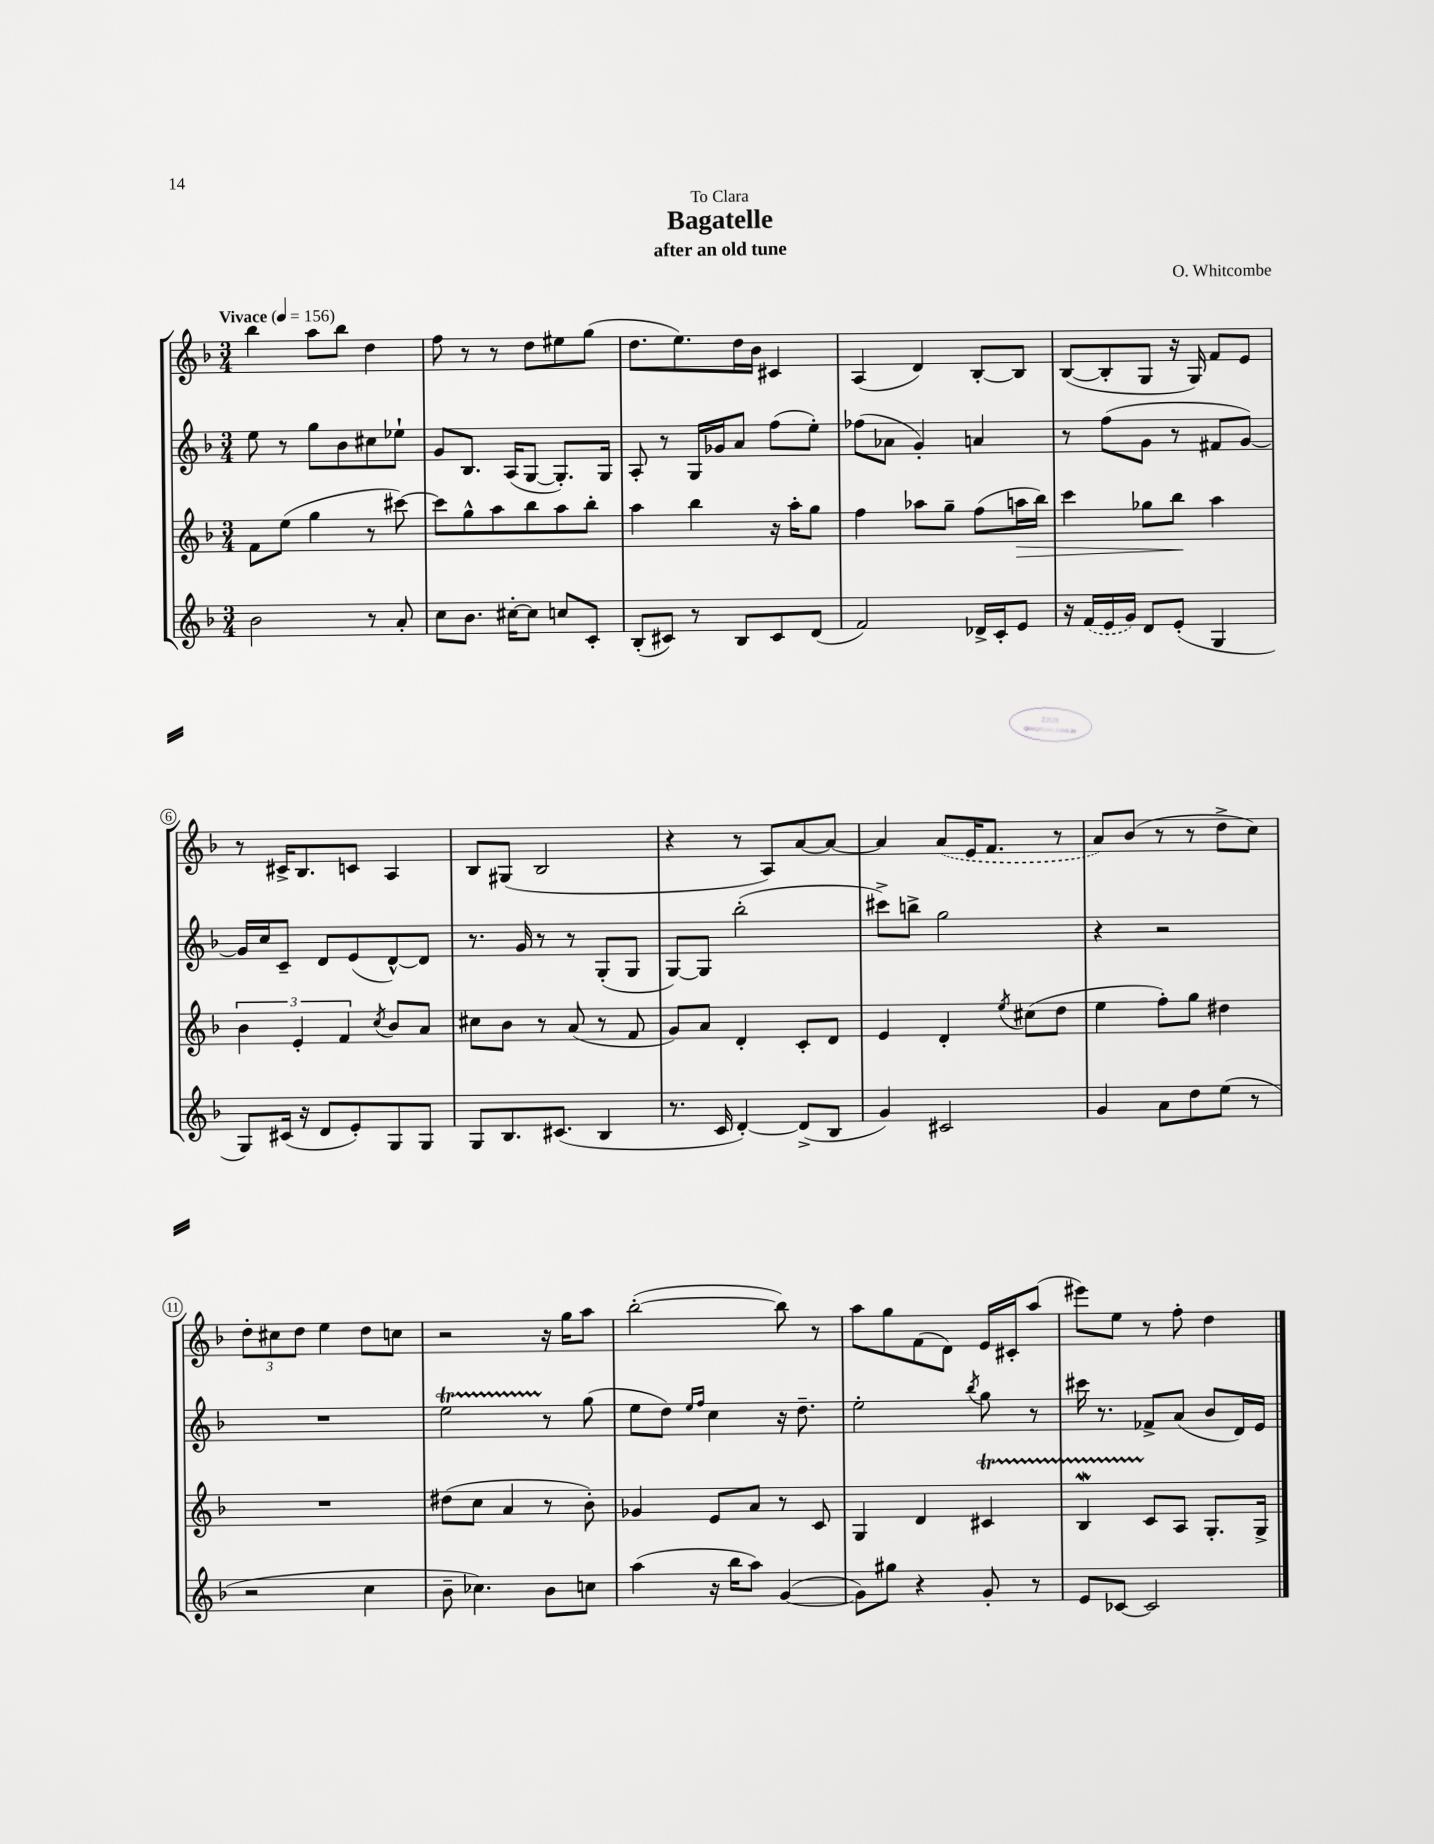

**kern	**kern	**dynam	**kern	**kern
*part4	*part3	*part3	*part2	*part1
*staff4	*staff3	*staff3	*staff2	*staff1
*clefG2	*clefG2	*	*clefG2	*clefG2
*k[b-]	*k[b-]	*	*k[b-]	*k[b-]
*M3/4	*M3/4	*	*M3/4	*M3/4
*MM156	*MM156	*	*MM156	*MM156
=1	=1	=1	=1	=1
!	!	!	!	!LO:TX:a:B:t=Vivace
2b-\	8f\L	.	8ee\	4bb-\
.	(8ee\J	.	8r	.
.	4gg\	.	8gg\L	8aa\L
.	.	.	8b-\	8bb-\J
8r	8r	.	8cc#X\	4dd\
8a'/	[8ccc#X\)	.	8ee-X`\J	.
=2	=2	=2	=2	=2
8cc\L	8ccc#\L]	.	8g/L	8ff\
8.b-\J	8gg^^\	.	8.B-/J	8r
.	8aa\	.	.	8r
[16cc#X'\KL	.	.	(16A/KL	.
8cc#\J]	8bb-\	.	[8G/J	8dd\L
8ccn/L	8aa\	.	8.G'/L])	8ee#X\
8c'/J	8bb-'\J	.	.	(8gg\J
.	.	.	16G/Jk	.
=3	=3	=3	=3	=3
(8B-'/L	4aa\	.	8A'/	8.dd\L
8c#X/J)	.	.	8r	.
.	.	.	.	8.ee\)
8r	4bb-\	.	16G/LL	.
.	.	.	16g-X/J	.
8B-/L	.	.	8a/J	16dd\L
.	.	.	.	16b-\JJ
8c#/	16r	.	(8ff\L	4c#X/
.	16aa'\KL	.	.	.
(8d/J	8gg\J	.	8ee'\J)	.
=4	=4	=4	=4	=4
2f/)	4ff\	.	(8ff-X\L	(4A/
.	.	.	8a-X\J	.
.	8aa-X\L	.	4g'/)	4d/)
.	8gg~\J	.	.	.
16d-X^/LL	(8ff\L	.	4an/	[8B-'/L
16c'/J	.	.	.	.
!	!	!LO:HP:b	!	!
8e/J	16aan\L	>	.	8B-/J]
.	16bb-\JJ)	.	.	.
=5	=5	=5	=5	=5
16r	4ccc\	.	8r	([8B-/L
(16f/LL	.	.	.	.
16e/	.	.	(8ff\L	8B-'/]
16g/JJ)	.	.	.	.
8d/L	8gg-X\L	.	8g\J	8G/J
(8e'/J	8bb-\J	.	8r	16r
.	.	.	.	16G/)
4G/	4aa\	]	8f#X/L	8f/L
.	.	.	[8g/J)	8e/J
!!LO:LB:g=z
=6	=6	=6	=6	=6
8G/L)	6b-\	.	16g/LL]	8r
.	.	.	16cc/J	.
(16c#X/Jk	.	.	8c~/J	16c#X^/KL
.	6e'/	.	.	.
16r	.	.	.	8.B-/
8d/L	.	.	8d/L	.
.	6f/	.	.	.
8e'/)	.	.	(8e/	8cn/J
.	8qcc/	.	.	.
8G/	8b-/L	.	[8d^^/)	4A/
8G/J	8a/J	.	8d/J]	.
=7	=7	=7	=7	=7
8G/L	8cc#X\L	.	8.r	8B-/L
8.B-/	8b-\J	.	.	(8G#X/J
.	.	.	16g/	.
.	8r	.	8r	2B-/
(8.c#X/J	.	.	.	.
.	(8a/	.	8r	.
4B-/	8r	.	(8G'/L	.
.	8f/	.	8G/J	.
=8	=8	=8	=8	=8
8.r	8g/L)	.	[8G/L)	4r
.	8a/J	.	8G/J]	.
16c/	.	.	.	.
[4d'/)	4d'/	.	(2bb-'\	8r
.	.	.	.	8A/L)
(8d^/L]	8c'/L	.	.	[8a/
8B-/J	8d/J	.	.	8a/J_
=9	=9	=9	=9	=9
4g/)	4e/	.	8ccc#X^\L)	4a/]
.	.	.	8bbn^\J	.
2c#X/	4d'/	.	2gg\	(8a/L
.	.	.	.	16e/K
.	.	.	.	8.f/J
.	8qee/	.	.	.
.	(8cc#X\L	.	.	.
.	8dd\J	.	.	8r
=10	=10	=10	=10	=10
4g/	4ee\	.	4r	8a/L)
.	.	.	.	(8b-/J
8a\L	8ff'\L)	.	2r	8r
8dd\	8gg\J	.	.	8r
(8ee\J	4dd#X\	.	.	8dd^\L
8r	.	.	.	8cc\J)
!!LO:LB:g=z
=11	=11	=11	=11	=11
2r	2.r	.	2.r	12dd'\L
.	.	.	.	12cc#X\
.	.	.	.	12dd\J
.	.	.	.	4ee\
4cc\	.	.	.	8dd\L
.	.	.	.	8ccn\J
=12	=12	=12	=12	=12
8b-~\	(8dd#X\L	.	2eet\	2r
4.cc-X\)	8cc\J	.	.	.
.	4a/	.	.	.
8b-\L	8r	.	8r	16r
.	.	.	.	16gg\KL
8ccn\J	8b-'\)	.	(8gg\	8aa\J
=13	=13	=13	=13	=13
(4aa\	4g-X/	.	8ee\L	([2bb-'\
.	.	.	8dd\J)	.
.	.	.	16qqee/LL	.
.	.	.	16qqff/JJ	.
16r	8e/L	.	4cc\	.
16bb-\KL	.	.	.	.
8aa\J)	8a/J	.	.	.
([4g/	8r	.	16r	8bb-\])
.	.	.	8.dd~\	.
.	8c/	.	.	8r
=14	=14	=14	=14	=14
8g\L])	4G/	.	2ee'\	8aa\L
8gg#X\J	.	.	.	8gg\
4r	4d/	.	.	(8f\
.	.	.	.	8d\J)
.	.	.	8qbb-/	.
8g'/	4c#Xt/	.	8gg\	16e/LL
.	.	.	.	16c#X'/J
8r	.	.	8r	(8aa/J
=15	=15	=15	=15	=15
8e/L	4B-TTTw/	.	16ccc#X\	8eee#X\L)
.	.	.	8.r	.
[8c-X/J	.	.	.	8ee\J
2c-/]	8c/L	.	8f-X^/L	8r
.	8A/J	.	(8a/J	8ff'\
.	8.G'/L	.	8b-/L	4dd\
.	.	.	16d/L)	.
.	16G^/Jk	.	16e/JJ	.
==	==	==	==	==
*-	*-	*-	*-	*-
